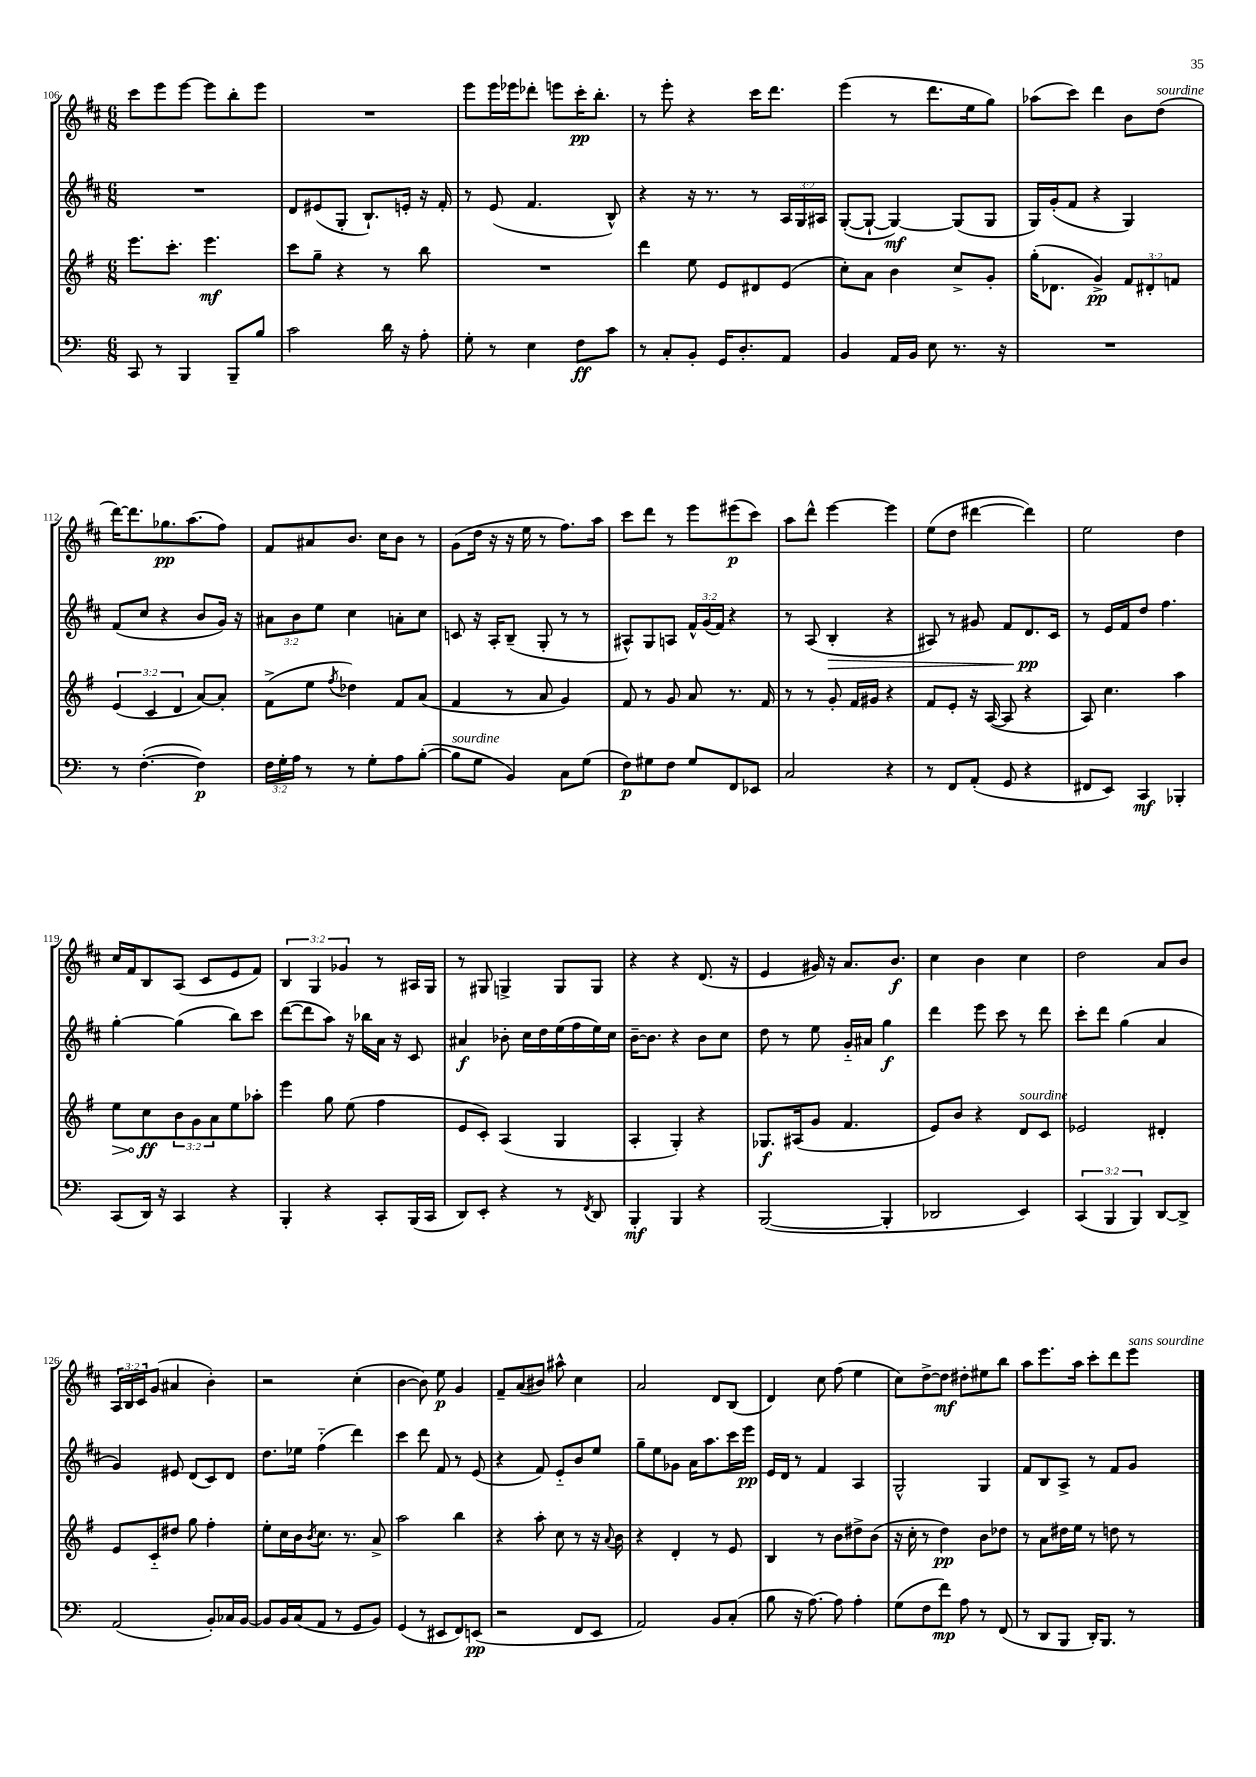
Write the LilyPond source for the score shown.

<<
\new StaffGroup <<
\new Staff = "s0" {
    \clef treble \key d \major \numericTimeSignature \time 6/8 \override Staff.TupletNumber.text = #tuplet-number::calc-fraction-text
    cis'''8 e'''8 e'''8~ e'''8 b''8-. e'''8 |
    R2. |
    e'''8 e'''16 ees'''16 des'''8-. e'''8 cis'''16-.\pp b''8.-. |
    r8 e'''8-. r4 cis'''16 d'''8. |
    e'''4( r8 d'''8. e''16 g''8) |
    aes''8( cis'''8) d'''4 b'8 d''8^\markup { \italic "sourdine" }( |
    d'''16~) d'''8. ges''8.\pp a''8.( fis''8) |
    fis'8 ais'8 b'8. cis''16 b'8 r8 |
    g'8( d''16 r16 r16 e''16 r8 fis''8.) a''16 |
    cis'''8 d'''8 r8 e'''8 eis'''8\p( cis'''8) |
    a''8 d'''8-^ e'''4~ e'''4 |
    e''8( d''8 dis'''4~ dis'''4) |
    e''2 d''4 |
    cis''16 fis'16 b8 a8( cis'8 e'8 fis'8) |
    \tuplet 3/2 { b4 g4 ges'4 } r8 ais16 g16 |
    r8 gis8 g4-> g8 g8 |
    r4 r4 d'8.( r16 |
    e'4 gis'16) r16 a'8. b'8.\f |
    cis''4 b'4 cis''4 |
    d''2 a'8 b'8 |
    \tuplet 3/2 { a16 b16 cis'16 } g'8( ais'4 b'4-.) |
    r2 cis''4-.( |
    b'4~ b'8) e''8\p g'4 |
    fis'8-- a'8( bis'8) ais''8-^ cis''4 |
    a'2 d'8 b8( |
    d'4) cis''8 fis''8( e''4 |
    cis''8) d''8~-> d''8\mf dis''8-. eis''8 b''8 |
    a''8 e'''8. a''16 cis'''8-. d'''8 e'''8^\markup { \italic "sans sourdine" } \bar "|." |
}
\new Staff = "s1" {
    \clef treble \key d \major \numericTimeSignature \time 6/8 \override Staff.TupletNumber.text = #tuplet-number::calc-fraction-text
    R2. |
    d'8 eis'8( g8-. b8.-!) e'16-. r16 fis'16-. |
    r8 e'8( fis'4. b8-^) |
    r4 r16 r8. r8 \tuplet 3/2 { a16 g16 ais16 } |
    g8~-.( g8~-! g4~\mf) g8( g8 |
    g16) g'16-.( fis'8 r4 g4) |
    fis'8( cis''8 r4 b'8 g'16) r16 |
    \tuplet 3/2 { ais'8 b'8 e''8 } cis''4 a'8-. cis''8 |
    c'8 r16 a16-. b8--( g8-. r8 r8 |
    ais8-^) g8 a8 \tuplet 3/2 { fis'16-^ g'16( fis'16) } r4 |
    r8 a8( b4-.\> r4 |
    ais8) r8 gis'8 fis'8 d'8.\pp\! cis'16 |
    r8 e'16 fis'16 d''8 fis''4. |
    g''4~-. g''4( b''8) cis'''8 |
    d'''8~( d'''8 a''8) r16 bes''16 a'16 r16 cis'8 |
    ais'4\f bes'8-. cis''16 d''16 e''16( fis''16 e''16) cis''16 |
    b'16~-- b'8. r4 b'8 cis''8 |
    d''8 r8 e''8 g'16-_ ais'16 g''4\f |
    d'''4 e'''8 cis'''8 r8 d'''8 |
    cis'''8-. d'''8 g''4( a'4 |
    g'4) eis'8 d'8( cis'8) d'8 |
    d''8. ees''16 fis''4-_( d'''4) |
    cis'''4 d'''8 fis'8 r8 e'8( |
    r4 fis'8) e'8-_ b'8 e''8 |
    g''8-- e''8 ges'8 a'16 a''8. cis'''16 e'''16\pp |
    e'16 d'16 r8 fis'4 a4 |
    g2-^ g4 |
    fis'8 b8 a8-> r8 fis'8 g'8 \bar "|." |
}
\new Staff = "s2" {
    \clef treble \key g \major \numericTimeSignature \time 6/8 \override Staff.TupletNumber.text = #tuplet-number::calc-fraction-text
    e'''8. c'''8.-. e'''4.\mf |
    c'''8 g''8-- r4 r8 b''8 |
    R2. |
    d'''4 e''8 e'8 dis'8 e'8( |
    c''8-.) a'8 b'4 c''8-> g'8-. |
    g''16-.( des'8. g'4->\pp) \tuplet 3/2 { fis'8 dis'8-. f'8 } |
    \tuplet 3/2 { e'4( c'4 d'4 } a'8~) a'8-. |
    fis'8->( e''8 \acciaccatura { fis''8 } des''4) fis'8 a'8( |
    fis'4 r8 a'8 g'4) |
    fis'8 r8 g'8 a'8 r8. fis'16 |
    r8 r8 g'8-. fis'16 gis'16 r4 |
    fis'8 e'8-. r16 a16~( a8 r4 |
    a8) c''4. a''4 |
    \once \override Hairpin.circled-tip = ##t e''8\> c''8\ff\! \tuplet 3/2 { b'8 g'8 a'8 } e''8 aes''8-. |
    e'''4 g''8 e''8( fis''4 |
    e'8 c'8-.) a4( g4 |
    a4-. g4-.) r4 |
    ges8.\f ais16( g'8 fis'4. |
    e'8) b'8 r4 d'8^\markup { \italic "sourdine" } c'8 |
    ees'2 dis'4-. |
    e'8 c'8-_ dis''8 g''8 fis''4-. |
    e''8-. c''16 b'16 \acciaccatura { b'8 } c''8. r8. a'8-> |
    a''2 b''4 |
    r4 a''8-. c''8 r8 r16 \appoggiatura { a'8 } b'16 |
    r4 d'4-. r8 e'8 |
    b4 r8 b'8 dis''8-> b'8( |
    r16 c''16-. r8 d''4\pp) b'8 des''8 |
    r8 a'8 dis''16 e''16 r8 d''8 r8 \bar "|." |
}
\new Staff = "s3" {
    \clef bass \key c \major \numericTimeSignature \time 6/8 \override Staff.TupletNumber.text = #tuplet-number::calc-fraction-text
    c,8 r8 b,,4 b,,8-- b8 |
    c'2 d'16 r16 a8-. |
    g8-. r8 e4 f8\ff c'8 |
    r8 c8-. b,8-. g,16 d8.-. a,8 |
    b,4 a,16 b,16 e8 r8. r16 |
    R2. |
    r8 f4.~-.( f4\p) |
    \tuplet 3/2 { f16 g16-. a16 } r8 r8 g8-. a8 b8~-.( |
    b8^\markup { \italic "sourdine" } g8 b,4) c8 g8( |
    f8\p) gis8 f8 gis8 f,8 ees,8 |
    c2 r4 |
    r8 f,8 a,8-.( g,8 r4 |
    fis,8 e,8) c,4\mf bes,,4-. |
    c,8( d,16) r16 c,4 r4 |
    b,,4-. r4 c,8-. b,,16( c,16 |
    d,8) e,8-. r4 r8 \acciaccatura { f,8 } d,8 |
    b,,4-.\mf b,,4 r4 |
    b,,2~( b,,4-. |
    des,2 e,4) |
    \tuplet 3/2 { c,4( b,,4 b,,4) } d,8~ d,8-> |
    a,2( b,8-.) ces16 b,16~ |
    b,8 b,16 c16( a,8 r8 g,8 b,8) |
    g,4( r8 eis,8 f,8) e,8\pp( |
    r2 f,8 e,8 |
    a,2) b,8 c8-.( |
    b8 r16 a8.~) a8 a4-. |
    g8( f8 f'8\mp) a8 r8 f,8( |
    r8 d,8 b,,8 d,16-.) b,,8. r8 \bar "|." |
}
>>
>>
\layout { \context { \Score currentBarNumber = #106 } }
